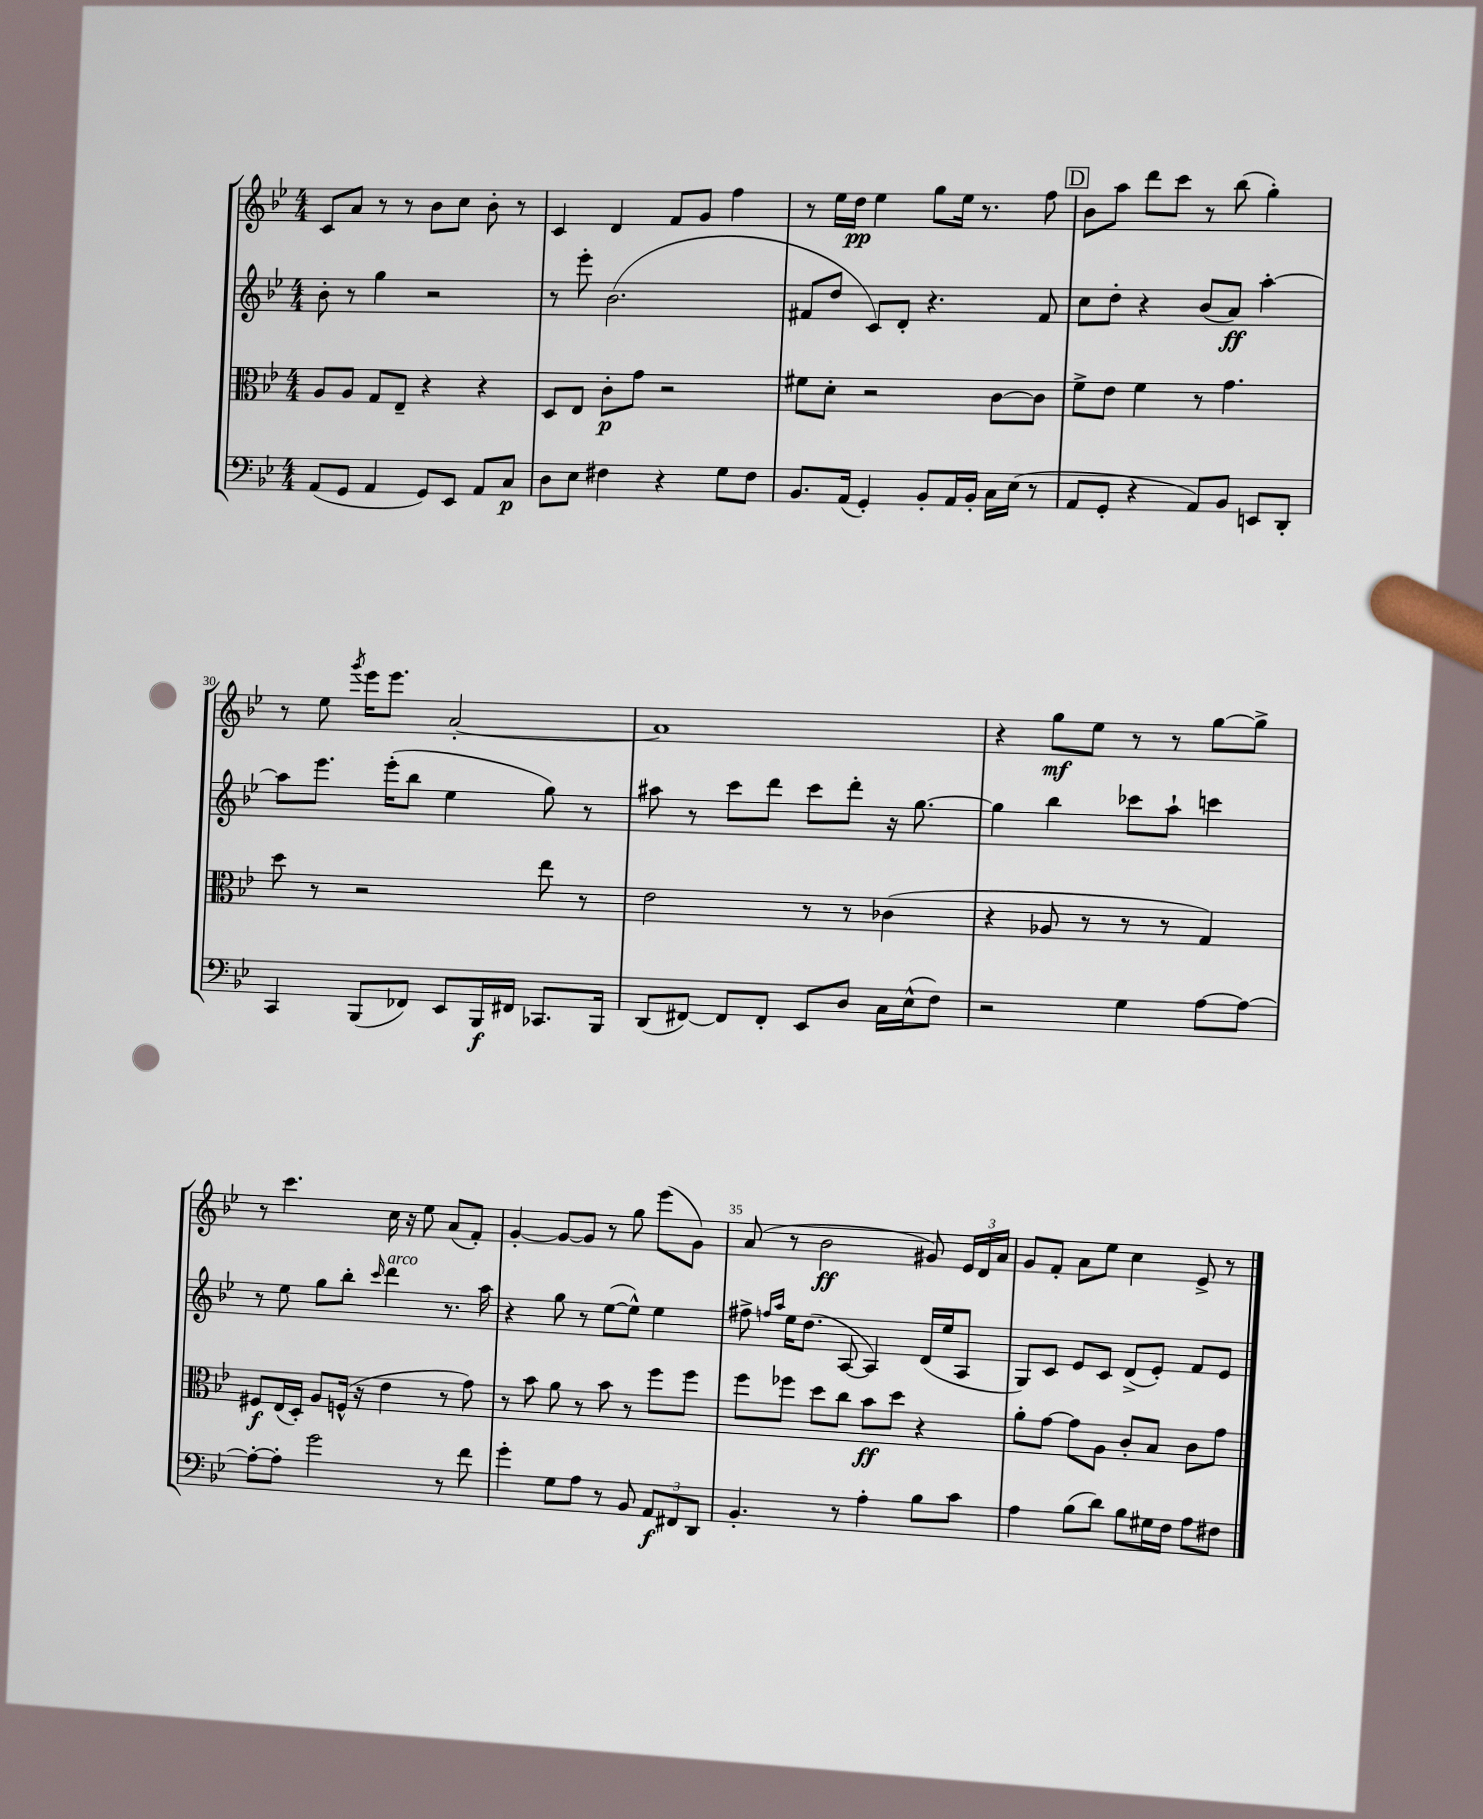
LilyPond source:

<<
\new StaffGroup <<
\new Staff = "s0" {
    \clef treble \key bes \major \numericTimeSignature \time 4/4
    \autoBeamOff c'8[ a'8] r8 r8 bes'8[ c''8] bes'8-. r8 |
    c'4 d'4 f'8[ g'8] f''4 |
    r8 ees''16[ d''16]\pp ees''4 g''8[ ees''16] r8. f''8 |
    \mark \markup { \box "D" } bes'8[ a''8] d'''8[ c'''8] r8 bes''8( g''4-.) |
    r8 ees''8 \acciaccatura { g'''8 } ees'''16[ ees'''8.] a'2~-. |
    a'1 |
    r4 g''8[\mf ees''8] r8 r8 g''8[~ g''8]-> |
    r8 c'''4. c''16 r16 ees''8 a'8[( f'8]-.) |
    g'4~-. g'8[~ g'8] r8 g''8 ees'''8[( g'8]) |
    a'8( r8 bes'2\ff gis'8) \tuplet 3/2 { ees'16[ d'16 a'16] } |
    g'8[ f'8]-. a'8[ ees''8] c''4 ees'8-> r8 \bar "|." |
}
\new Staff = "s1" {
    \clef treble \key bes \major \numericTimeSignature \time 4/4
    \autoBeamOff bes'8-. r8 g''4 r2 |
    r8 ees'''8-. bes'2.( |
    fis'8[ d''8] c'8[) d'8]-. r4. fis'8 |
    \mark \markup { \box "D" } c''8[ d''8]-. r4 bes'8[( a'8]\ff) a''4~-. |
    a''8[ ees'''8.] ees'''16[-.( bes''8] ees''4 g''8) r8 |
    ais''8 r8 c'''8[ d'''8] c'''8[ d'''8]-. r16 g''8.~ |
    g''4 bes''4 ces'''8[ a''8]-! c'''4 |
    r8 ees''8 g''8[ bes''8]-. \grace { c'''16 } d'''4^\markup { \italic "arco" } r8. a''16 |
    r4 g''8 r8 ees''8[~( ees''8]-^) ees''4 |
    fis''8-> \grace { f''16[ a''16] } ees''16[ d''8.]( a8~ a4) d'16[( ees''16 a8] |
    g8[) c'8] ees'8[ c'8] d'8[->( ees'8]-.) f'8[ ees'8] \bar "|." |
}
\new Staff = "s2" {
    \clef alto \key bes \major \numericTimeSignature \time 4/4
    \autoBeamOff a8[ a8] g8[ ees8]-- r4 r4 |
    d8[ ees8] c'8[-.\p g'8] r2 |
    fis'8[ d'8]-. r2 c'8[~ c'8] |
    \mark \markup { \box "D" } f'8[-> ees'8] f'4 r8 g'4. |
    d''8 r8 r2 ees''8 r8 |
    ees'2 r8 r8 ces'4( |
    r4 aes8 r8 r8 r8 g4) |
    fis8[\f ees16( d16]-.) a8[ f16]-^( r16 ees'4 r8 g'8) |
    r8 bes'8 a'8 r8 bes'8 r8 f''8[ f''8] |
    f''8[ fes''8] d''8[ c''8] bes'8[\ff d''8] r4 |
    a'8[-. g'8]~ g'8[ a8] c'8[-. bes8] c'8[ g'8] \bar "|." |
}
\new Staff = "s3" {
    \clef bass \key bes \major \numericTimeSignature \time 4/4
    \autoBeamOff a,8[( g,8] a,4 g,8[) ees,8] a,8[ c8]\p |
    d8[ ees8] fis4 r4 g8[ fis8] |
    bes,8.[ a,16]( g,4-.) bes,8[-. a,16 bes,16]-. c16[ ees16]( r8 |
    \mark \markup { \box "D" } a,8[ g,8]-. r4 a,8[) bes,8] e,8[ d,8]-. |
    c,4 bes,,8[( fes,8]) ees,8[ bes,,16\f fis,16] ces,8.[ bes,,16] |
    d,8[( fis,8]~) fis,8[ fis,8]-. ees,8[ d8] c16[ ees16-^( f8]) |
    r2 g4 a8[~ a8]~ |
    a8[~-. a8]-. g'2 r8 f'8 |
    g'4-. g8[ a8] r8 bes,8 \tuplet 3/2 { a,8[\f fis,8 d,8] } |
    bes,4.-. r8 a4-. bes8[ c'8] |
    a4 bes8[( d'8]) bes8[ gis16 f16] a8[ fis8] \bar "|." |
}
>>
>>
\layout { \context { \Score currentBarNumber = #26 \override BarNumber.break-visibility = ##(#f #t #t) barNumberVisibility = #(every-nth-bar-number-visible 5) } }
